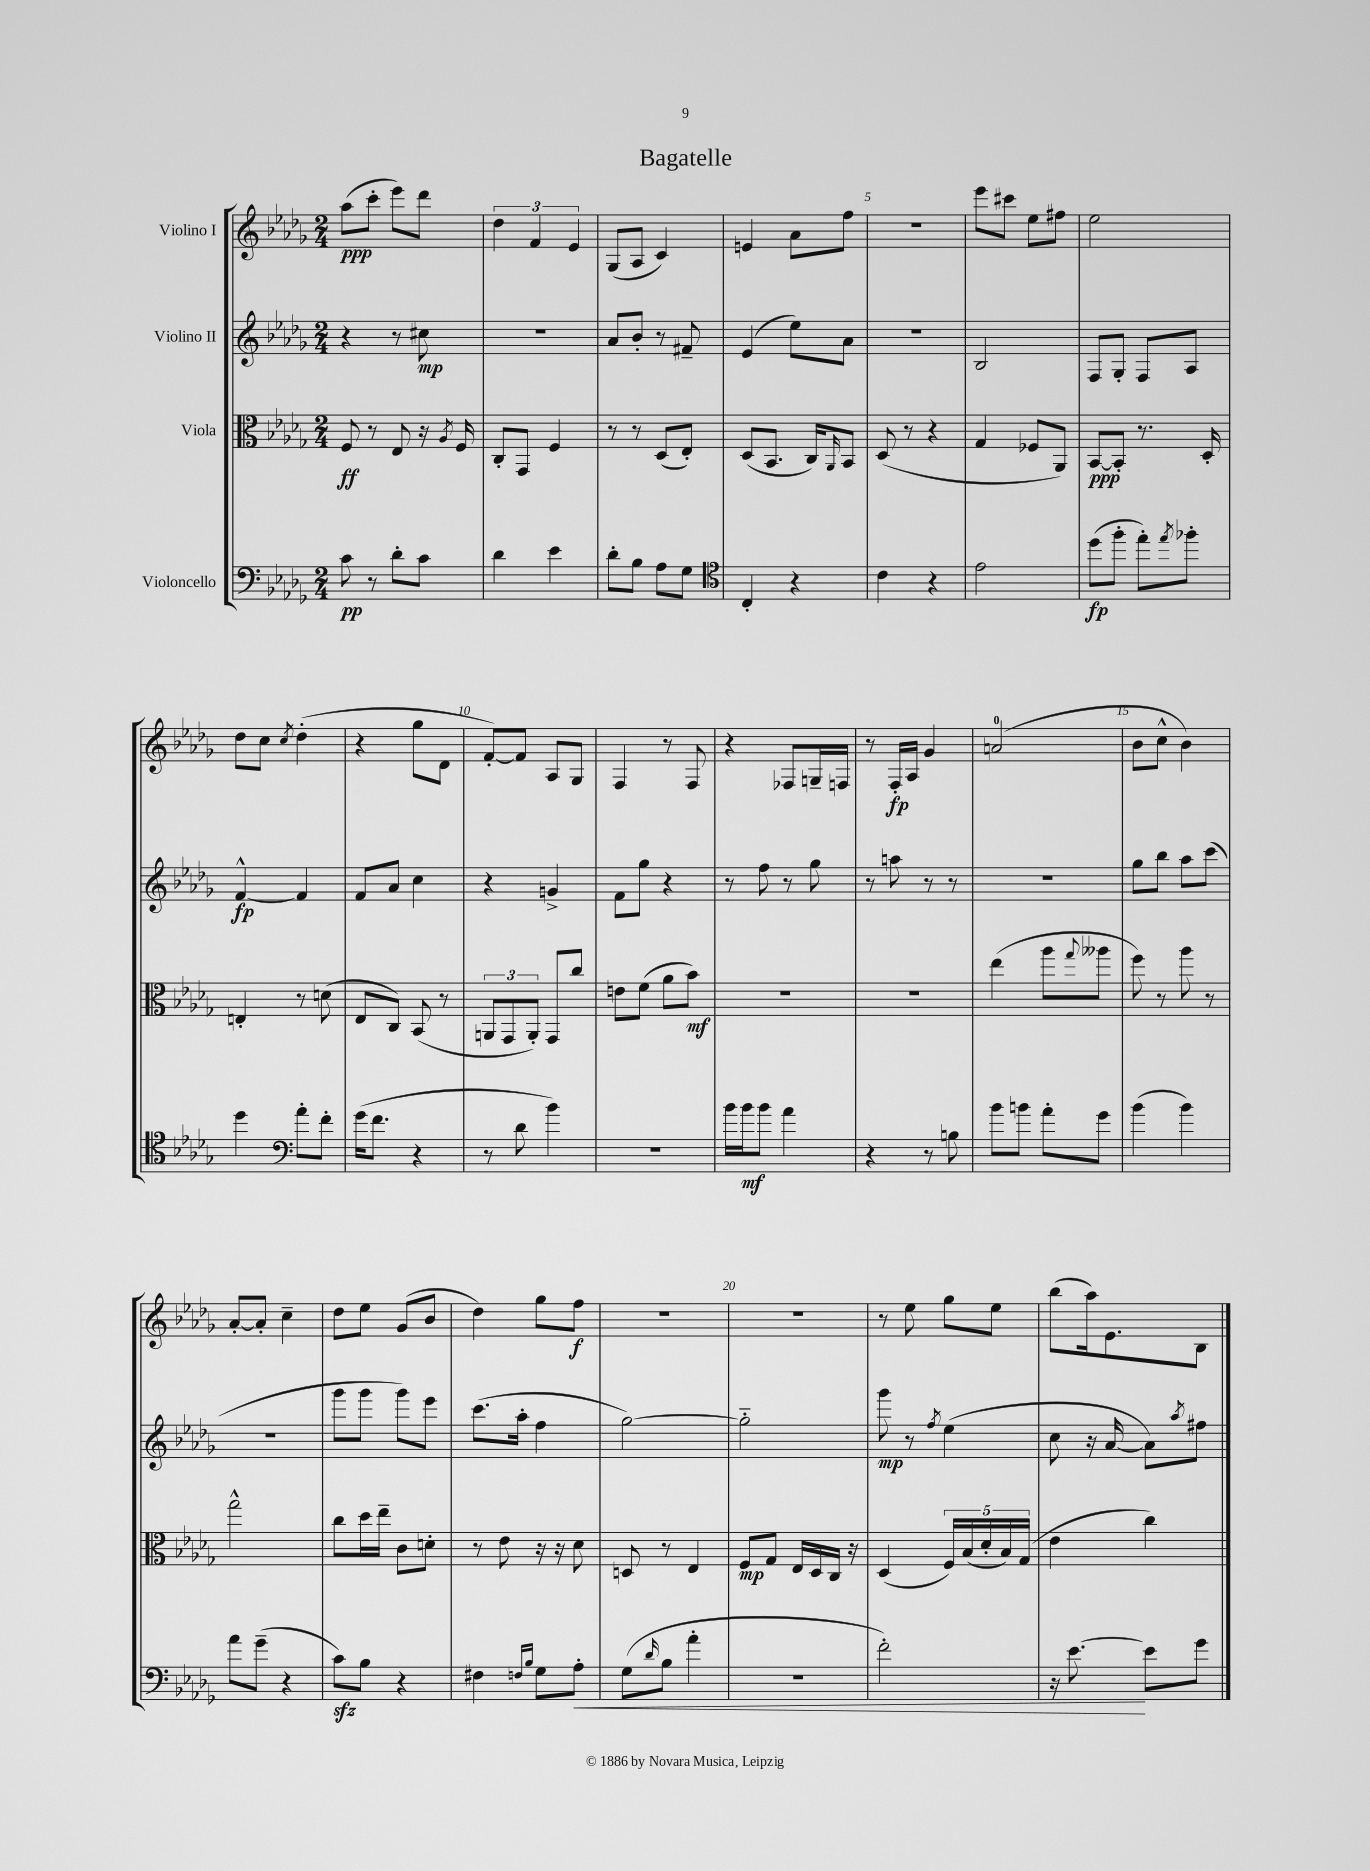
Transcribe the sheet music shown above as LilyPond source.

\header { title = "Bagatelle" }
<<
\new StaffGroup <<
\new Staff = "s0" \with { instrumentName = "Violino I" } {
    \clef treble \key des \major \numericTimeSignature \time 2/4
    aes''8\ppp( c'''8-. ees'''8) des'''8 |
    \tuplet 3/2 { des''4 f'4 ees'4 } |
    ges8( aes8 c'4) |
    e'4 aes'8 f''8 |
    r2 |
    ees'''8 cis'''8 ees''8 fis''8 |
    ees''2 |
    des''8 c''8 \acciaccatura { c''8 } des''4-.( |
    r4 ges''8 des'8 |
    f'8~-.) f'8 aes8 ges8 |
    f4 r8 f8 |
    r4 fes8 g16-- f16 |
    r8 f16-.\fp aes16 ges'4 |
    a'2-0( |
    bes'8 c''8-^ bes'4) |
    aes'8~-. aes'8-. c''4-- |
    des''8 ees''8 ges'8( bes'8 |
    des''4) ges''8 f''8\f |
    R2 |
    r2 |
    r8 ees''8 ges''8 ees''8 |
    bes''8( aes''16) ees'8. bes8 \bar "|." |
}
\new Staff = "s1" \with { instrumentName = "Violino II" } {
    \clef treble \key des \major \numericTimeSignature \time 2/4
    r4 r8 cis''8\mp |
    r2 |
    aes'8 bes'8-. r8 fis'8-- |
    ees'4( ees''8) aes'8 |
    R2 |
    bes2 |
    f8 ges8-. f8 aes8 |
    f'4~-^\fp f'4 |
    f'8 aes'8 c''4 |
    r4 g'4-> |
    f'8 ges''8 r4 |
    r8 f''8 r8 ges''8 |
    r8 a''8 r8 r8 |
    R2 |
    ges''8 bes''8 aes''8 c'''8( |
    R2 |
    ges'''8 ges'''8 ges'''8) ees'''8 |
    c'''8.( aes''16-. f''4 |
    ges''2~) |
    ges''2-_ |
    ges'''8\mp r8 \acciaccatura { f''8 } ees''4( |
    c''8 r16 aes'16~ aes'8) \acciaccatura { aes''8 } fis''8 \bar "|." |
}
\new Staff = "s2" \with { instrumentName = "Viola" } {
    \clef alto \key des \major \numericTimeSignature \time 2/4
    f8\ff r8 ees8 r16 \acciaccatura { aes8 } f16 |
    c8-. ges,8 f4 |
    r8 r8 des8( ees8-.) |
    des8( bes,8. c16) \grace { aes,16 } bes,8 |
    des8( r8 r4 |
    ges4 fes8 aes,8) |
    bes,8~\ppp bes,8-. r8. des16-. |
    e4-. r8 d'8( |
    ees8 c8) bes,8( r8 |
    \tuplet 3/2 { a,8 ges,8 a,8-.) } ges,8 c''8 |
    e'8 f'8( aes'8 bes'8\mf) |
    R2 |
    R2 |
    ees''4( aes''8 \appoggiatura { ges''8 } aeses''8 |
    f''8) r8 aes''8 r8 |
    ges''2-^ |
    c''8 des''16 ees''16-- c'8 d'8-. |
    r8 ees'8 r16 r16 des'8 |
    d8 r8 ees4 |
    f8\mp ges8 ees16 des16 c16 r16 |
    des4( \tuplet 5/4 { f16) bes16( des'16-. bes16) ges16( } |
    ees'4 c''4) \bar "|." |
}
\new Staff = "s3" \with { instrumentName = "Violoncello" } {
    \clef bass \key des \major \numericTimeSignature \time 2/4
    c'8\pp r8 des'8-. c'8 |
    des'4 ees'4 |
    des'8-. bes8 aes8 ges8 |
    \clef tenor c4-. r4 |
    c'4 r4 |
    ees'2 |
    des''8\fp( f''8-. ees''8-.) \acciaccatura { ees''8 } fes''8-. |
    des''4 \clef bass aes'8-. f'8-. |
    ges'16( f'8. r4 |
    r8 des'8 bes'4) |
    R2 |
    bes'16 bes'16\mf bes'8 aes'4 |
    r4 r8 b8 |
    bes'8 b'8 aes'8-. ges'8 |
    bes'4( bes'4) |
    aes'8 ges'8--( r4 |
    c'8\sfz) bes8 r4 |
    fis4 \grace { f16 bes16 } ges8 aes8-.\< |
    ges8( \grace { des'16 } bes8 aes'4-. |
    R2 |
    f'2-.) |
    r16 ees'8.~\! ees'8 ges'8 \bar "|." |
}
>>
>>
\layout { \context { \Score \override BarNumber.break-visibility = ##(#f #t #t) barNumberVisibility = #(every-nth-bar-number-visible 5) } }
